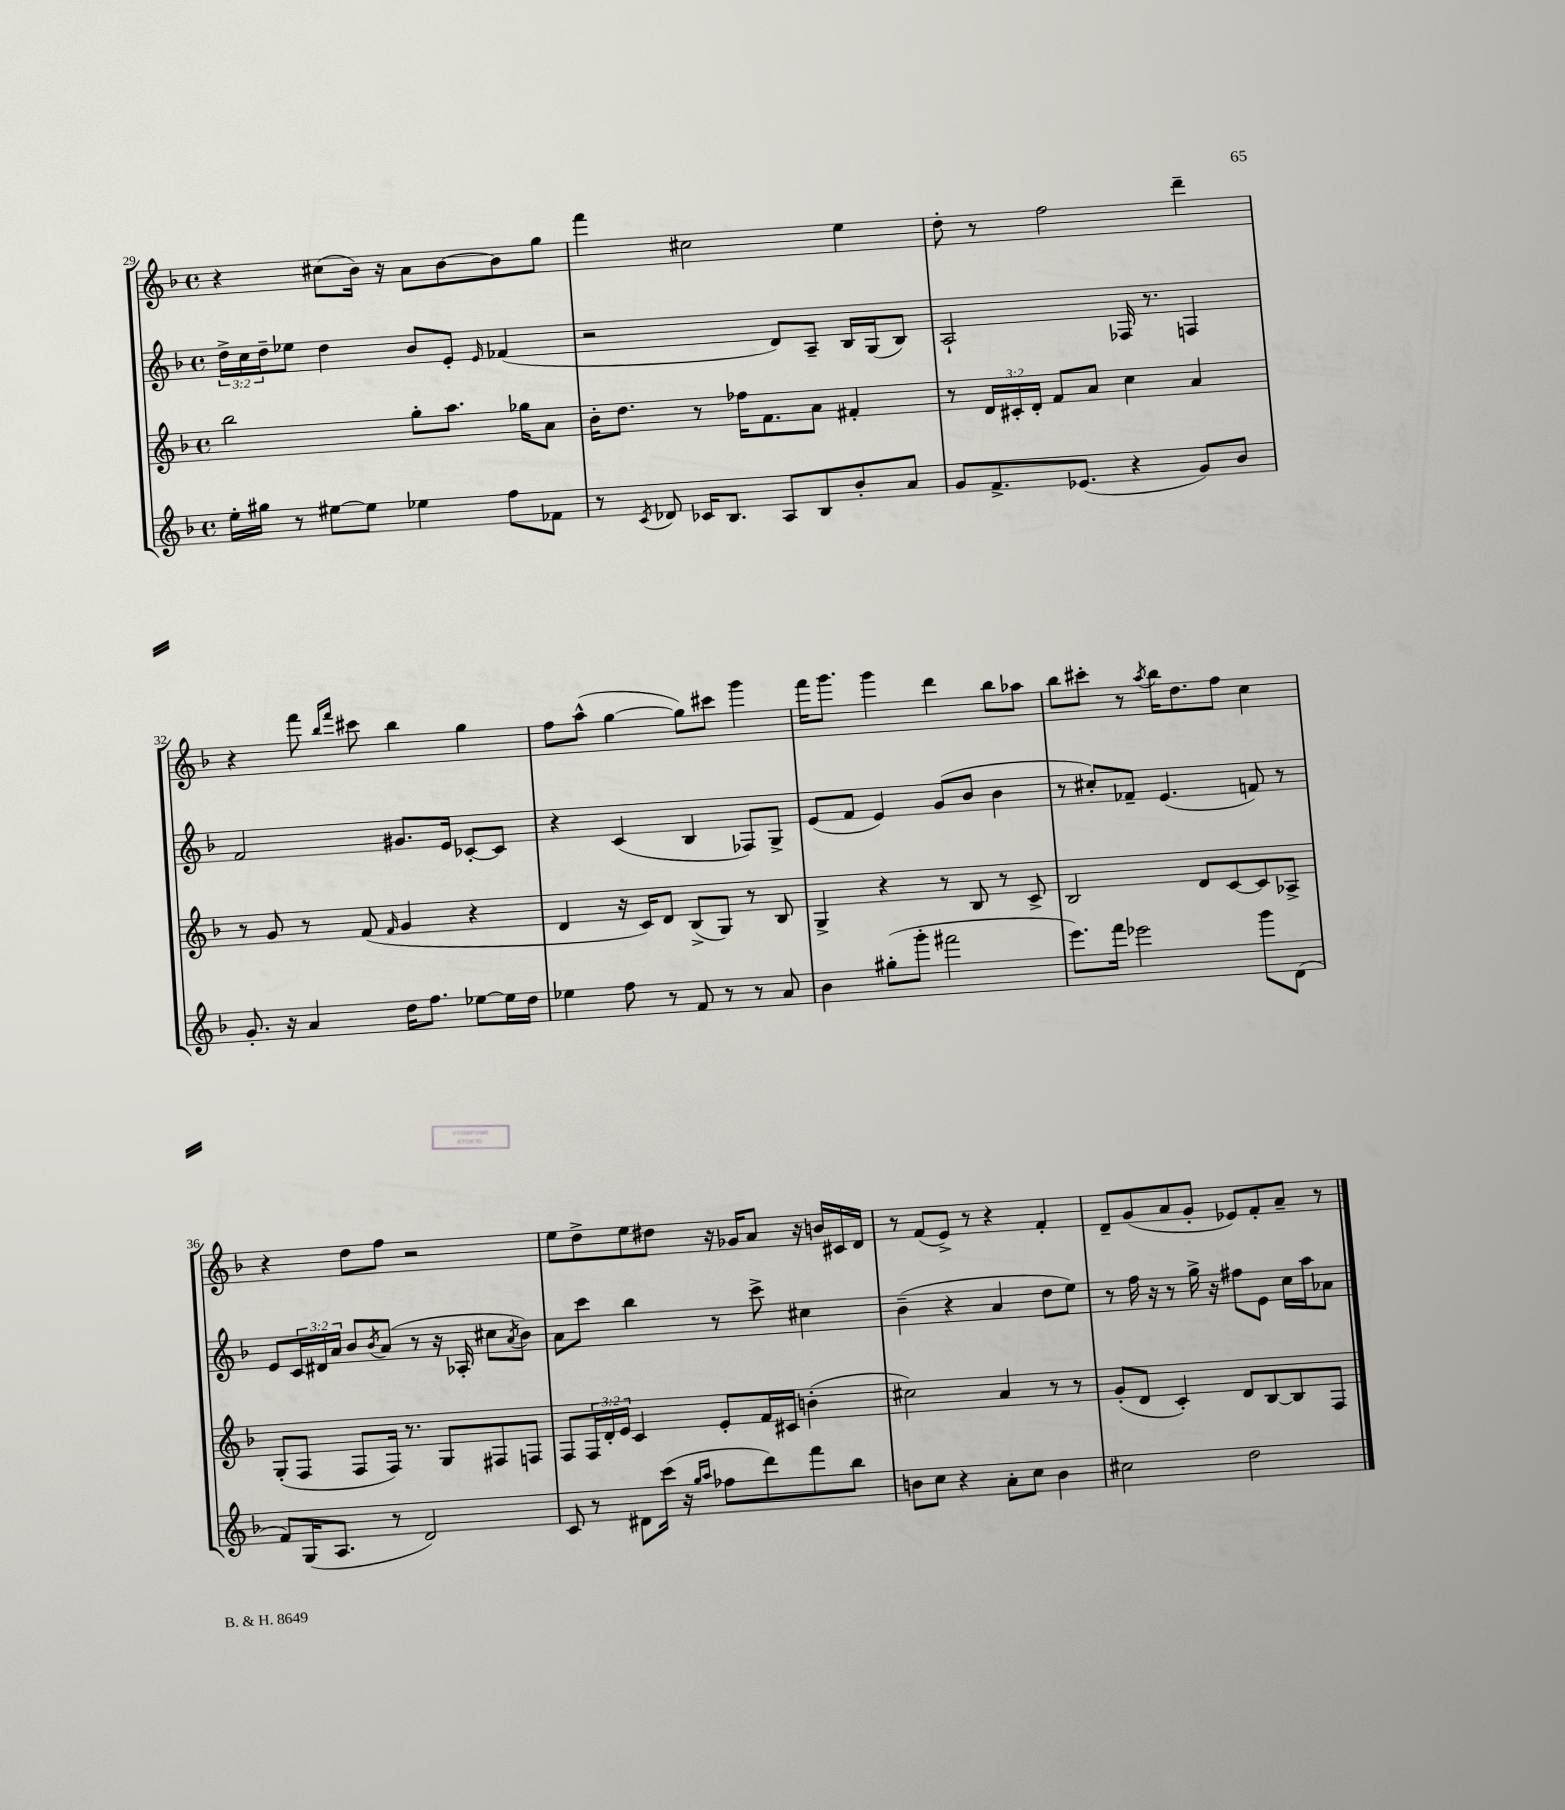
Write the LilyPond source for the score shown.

<<
\new StaffGroup <<
\new Staff = "s0" {
    \clef treble \key f \major \defaultTimeSignature \time 4/4
    r4 cis''8( bes'16) r16 a'8 bes'8~ bes'8 g''8 |
    f'''4 cis''2 e''4 |
    d''8-. r8 f''2 d'''4-- |
    r4 f'''8 \grace { bes''16 f'''16 } cis'''8 bes''4 g''4 |
    f''8 a''8-^( g''4~ g''8) cis'''8 g'''4 |
    f'''16 g'''8. g'''4 d'''4 bes''8 aes''8 |
    bes''8 cis'''8-. r8 \acciaccatura { a''8 } bes''16 d''8. f''8 c''4 |
    r4 d''8 f''8 r2 |
    e''8 d''8-> e''8 dis''8 r16 ges'16 a'8 r16 b'16 cis'16 d'16 |
    r8 f'8( e'8->) r8 r4 f'4-. |
    d'8-- g'8( a'8 g'8-. ees'8) f'8-. a'8-- r8 \bar "|." |
}
\new Staff = "s1" {
    \clef treble \key f \major \defaultTimeSignature \time 4/4 \override Staff.TupletNumber.text = #tuplet-number::calc-fraction-text
    \tuplet 3/2 { d''16-> c''16 d''16-- } ees''8 d''4 bes'8 e'8-. \grace { e'16 } fes'4( |
    r2 d'8) a8-- bes16 g16( bes8) |
    a2-! fes16 r8. f4 |
    f'2 gis'8. e'16 ces'8~-. ces'8 |
    r4 c'4( bes4 fes8) g8-> |
    e'8( f'8 e'4) g'8( bes'8 bes'4 |
    r8 cis''8-.) fes'8-- e'4.( f'8) r8 |
    e'8 \tuplet 3/2 { c'16 dis'16 a'16 } bes'8 \acciaccatura { bes'8 } a'8( r8 r16 aes16-. cis''8 \acciaccatura { a'8 } bes'8) |
    a'8 c'''8 bes''4 r8 c'''8-> cis''4 |
    bes'4--( r4 a'4 d''8 e''8) |
    r8 f''16 r16 r8 g''16-> r16 fis''8 e'8 c''16 a''16 aes'8 \bar "|." |
}
\new Staff = "s2" {
    \clef treble \key f \major \defaultTimeSignature \time 4/4 \override Staff.TupletNumber.text = #tuplet-number::calc-fraction-text
    bes''2 g''8-. a''8. ges''16 a'8 |
    bes'16-. d''8. r8 fes''16 f'8. a'8 fis'4-. |
    r8 \tuplet 3/2 { d'16 cis'16-. d'16-. } f'8 a'8 c''4 a'4 |
    r8 g'8 r8 f'8( \grace { f'16 } g'4 r4 |
    d'4 r16 c'16) d'8 bes8->( g8) r8 bes8 |
    g4-> r4 r8 bes8 r8 c'8-> |
    bes2 d'8 c'8~ c'8 aes8-> |
    g8-.( f8 f8 f16) r8. g8 fis8 f8 |
    f8 \tuplet 3/2 { f16 d'16-. e'16 } c'4 e'8-. f'16 cis'16 b'4-.( |
    cis''2) a'4 r8 r8 |
    g'8-.( d'8 c'4-.) d'8 bes8~ bes8 f8 \bar "|." |
}
\new Staff = "s3" {
    \clef treble \key f \major \defaultTimeSignature \time 4/4
    e''16-. gis''16 r8 eis''8~ eis''8 ees''4 f''8 fes'8 |
    r8 \acciaccatura { c'8 } des'8 ces'16 bes8. a8 bes8 bes'8-. a'8 |
    g'8 f'8.-> ees'8.( r4 g'8) bes'8 |
    g'8.-. r16 a'4 d''16 f''8. ees''8~ ees''16 d''16 |
    ees''4 f''8 r8 f'8 r8 r8 a'8 |
    bes'4 gis''8-.( g'''8-. fis'''2 |
    e'''8.) f'''16 ees'''2 g'''8 d'8( |
    f'8) g16( a8. r8 d'2) |
    c'8 r8 dis'8 c'''16( r16 \grace { g''16 a''16 } fes''8 d'''8) f'''8 bes''8 |
    b'8 c''8 r4 a'8-. c''8 b'4 |
    cis''2 d''2 \bar "|." |
}
>>
>>
\layout { \context { \Score currentBarNumber = #29 } }
